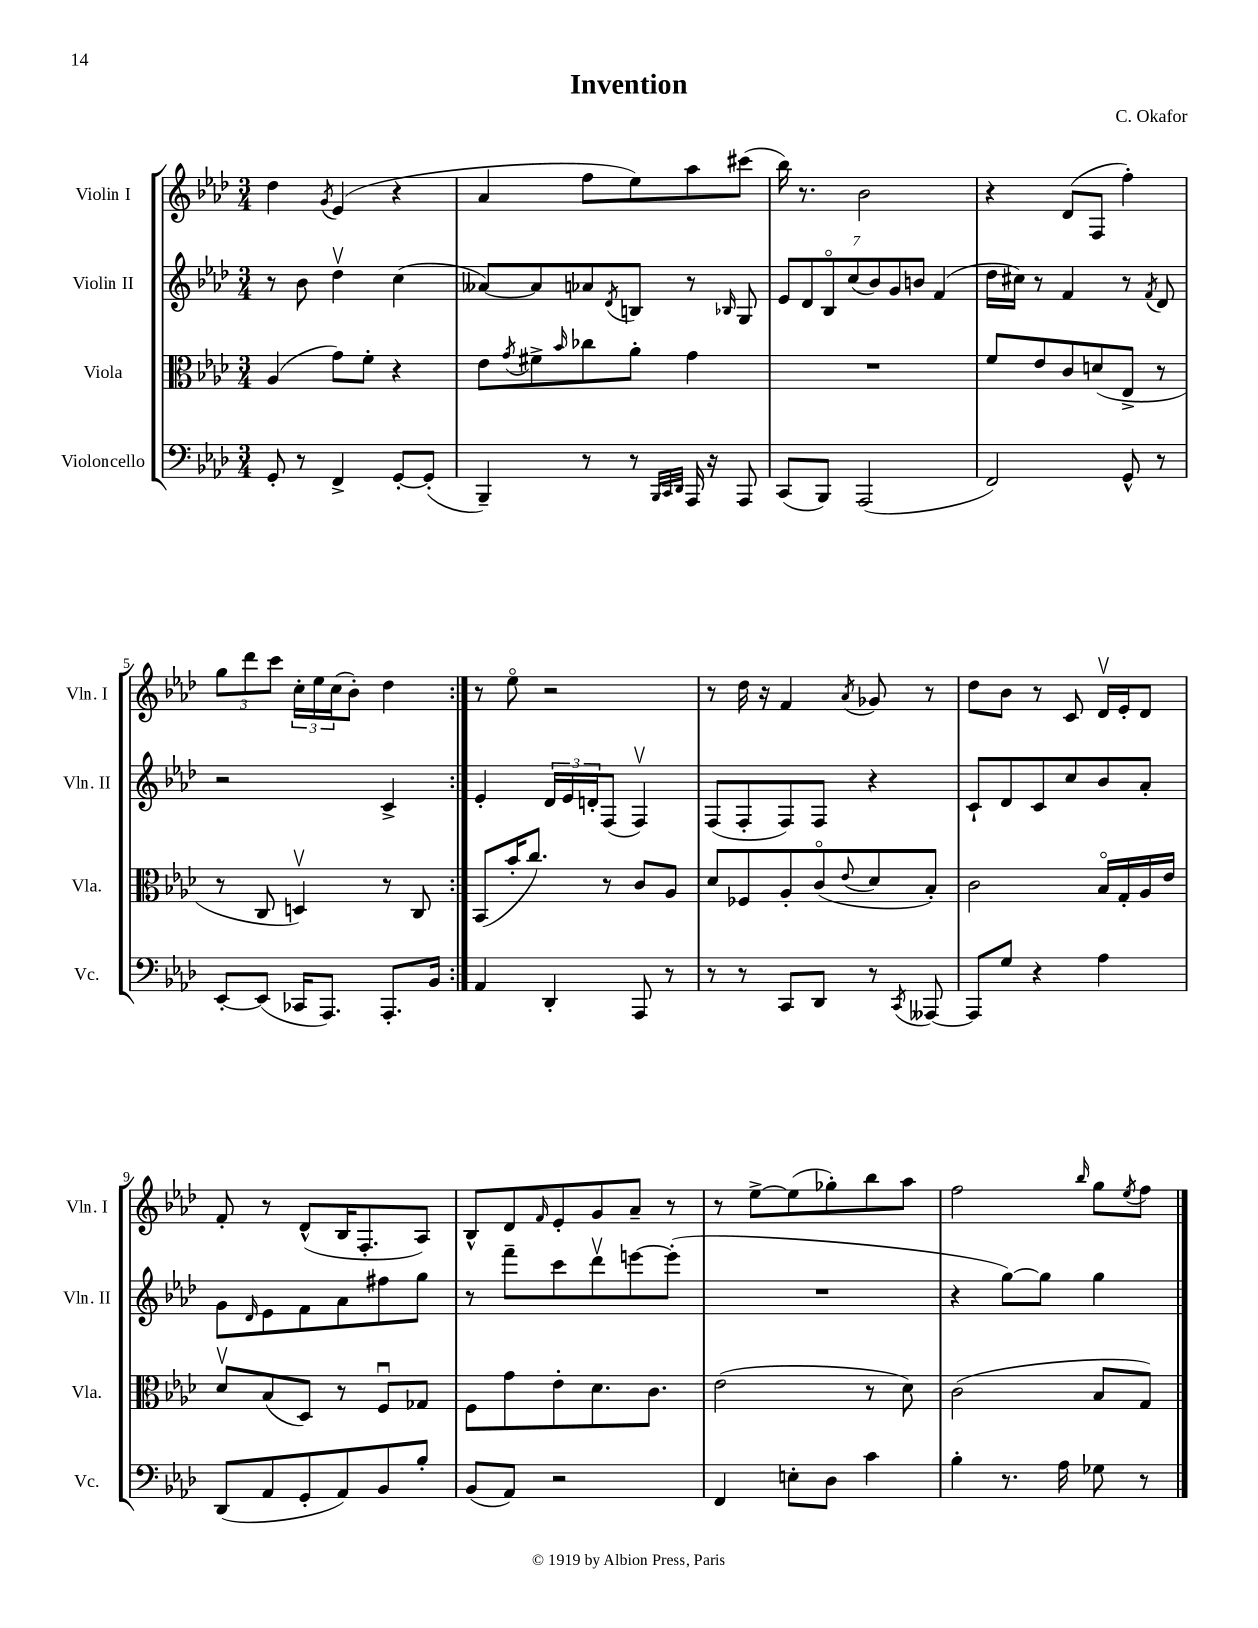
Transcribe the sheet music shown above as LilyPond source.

\header { title = "Invention" composer = "C. Okafor" }
<<
\new StaffGroup <<
\new Staff = "s0" \with { instrumentName = "Violin I" shortInstrumentName = "Vln. I" } {
    \clef treble \key aes \major \numericTimeSignature \time 3/4
    \repeat volta 2 { des''4 \acciaccatura { g'8 } ees'4( r4 |
    aes'4 f''8 ees''8) aes''8 cis'''8( |
    bes''16) r8. bes'2 |
    r4 des'8( f8 f''4-.) |
    \tuplet 3/2 { g''8 des'''8 c'''8 } \tuplet 3/2 { c''16-. ees''16 c''16( } bes'8-.) des''4 | }
    r8 ees''8\flageolet r2 |
    r8 des''16 r16 f'4 \acciaccatura { aes'8 } ges'8 r8 |
    des''8 bes'8 r8 c'8 des'16\upbow ees'16-. des'8 |
    f'8-. r8 des'8-^( bes16 f8.-. aes8) |
    bes8-^ des'8 \grace { f'16 } ees'8-. g'8 aes'8-- r8 |
    r8 ees''8~-> ees''8( ges''8-.) bes''8 aes''8 |
    f''2 \grace { bes''16 } g''8 \acciaccatura { ees''8 } f''8 \bar "|." |
}
\new Staff = "s1" \with { instrumentName = "Violin II" shortInstrumentName = "Vln. II" } {
    \clef treble \key aes \major \numericTimeSignature \time 3/4
    \repeat volta 2 { r8 bes'8 des''4\upbow c''4( |
    aeses'8~) aeses'8 aes'8 \acciaccatura { des'8 } b8 r8 \grace { bes16 } g8 |
    \tuplet 7/4 { ees'8 des'8 bes8\flageolet c''8( bes'8) g'8 b'8 } f'4( |
    des''16 cis''16) r8 f'4 r8 \acciaccatura { f'8 } des'8 |
    r2 c'4-> | }
    ees'4-. \tuplet 3/2 { des'16 ees'16 d'16-. } f8( f4\upbow) |
    f8( f8-. f8) f8 r4 |
    c'8-! des'8 c'8 c''8 bes'8 aes'8-. |
    g'8 \grace { des'16 } ees'8 f'8 aes'8 fis''8 g''8 |
    r8 f'''8-- c'''8 des'''8\upbow e'''8~ e'''8-.( |
    R2. |
    r4 g''8~) g''8 g''4 \bar "|." |
}
\new Staff = "s2" \with { instrumentName = "Viola" shortInstrumentName = "Vla." } {
    \clef alto \key aes \major \numericTimeSignature \time 3/4
    \repeat volta 2 { aes4( g'8) f'8-. r4 |
    ees'8 \acciaccatura { g'8 } fis'8-> \grace { bes'16 } ces''8 aes'8-. g'4 |
    R2. |
    f'8 ees'8 c'8 d'8( ees8-> r8 |
    r8 c8 d4\upbow) r8 c8 | }
    bes,8( bes'16-. c''8.) r8 c'8 aes8 |
    des'8 fes8 aes8-. c'8\flageolet( \appoggiatura { ees'8 } des'8 bes8-.) |
    c'2 bes16\flageolet g16-. aes16 ees'16 |
    des'8\upbow bes8( des8) r8 f8\downbow ges8 |
    f8 g'8 ees'8-. des'8. c'8. |
    ees'2( r8 des'8) |
    c'2( bes8 g8) \bar "|." |
}
\new Staff = "s3" \with { instrumentName = "Violoncello" shortInstrumentName = "Vc." } {
    \clef bass \key aes \major \numericTimeSignature \time 3/4
    \repeat volta 2 { g,8-. r8 f,4-> g,8~-. g,8-.( |
    bes,,4--) r8 r8 \grace { bes,,32 c,32 des,32 } aes,,16 r16 aes,,8 |
    c,8( bes,,8) aes,,2( |
    f,2) g,8-^ r8 |
    ees,8~-. ees,8( ces,16 aes,,8.) aes,,8.-. bes,16 | }
    aes,4 des,4-. aes,,8 r8 |
    r8 r8 c,8 des,8 r8 \acciaccatura { c,8 } aeses,,8~ |
    aeses,,8 g8 r4 aes4 |
    des,8( aes,8 g,8-. aes,8) bes,8 bes8-. |
    bes,8( aes,8) r2 |
    f,4 e8-. des8 c'4 |
    bes4-. r8. aes16 ges8 r8 \bar "|." |
}
>>
>>
